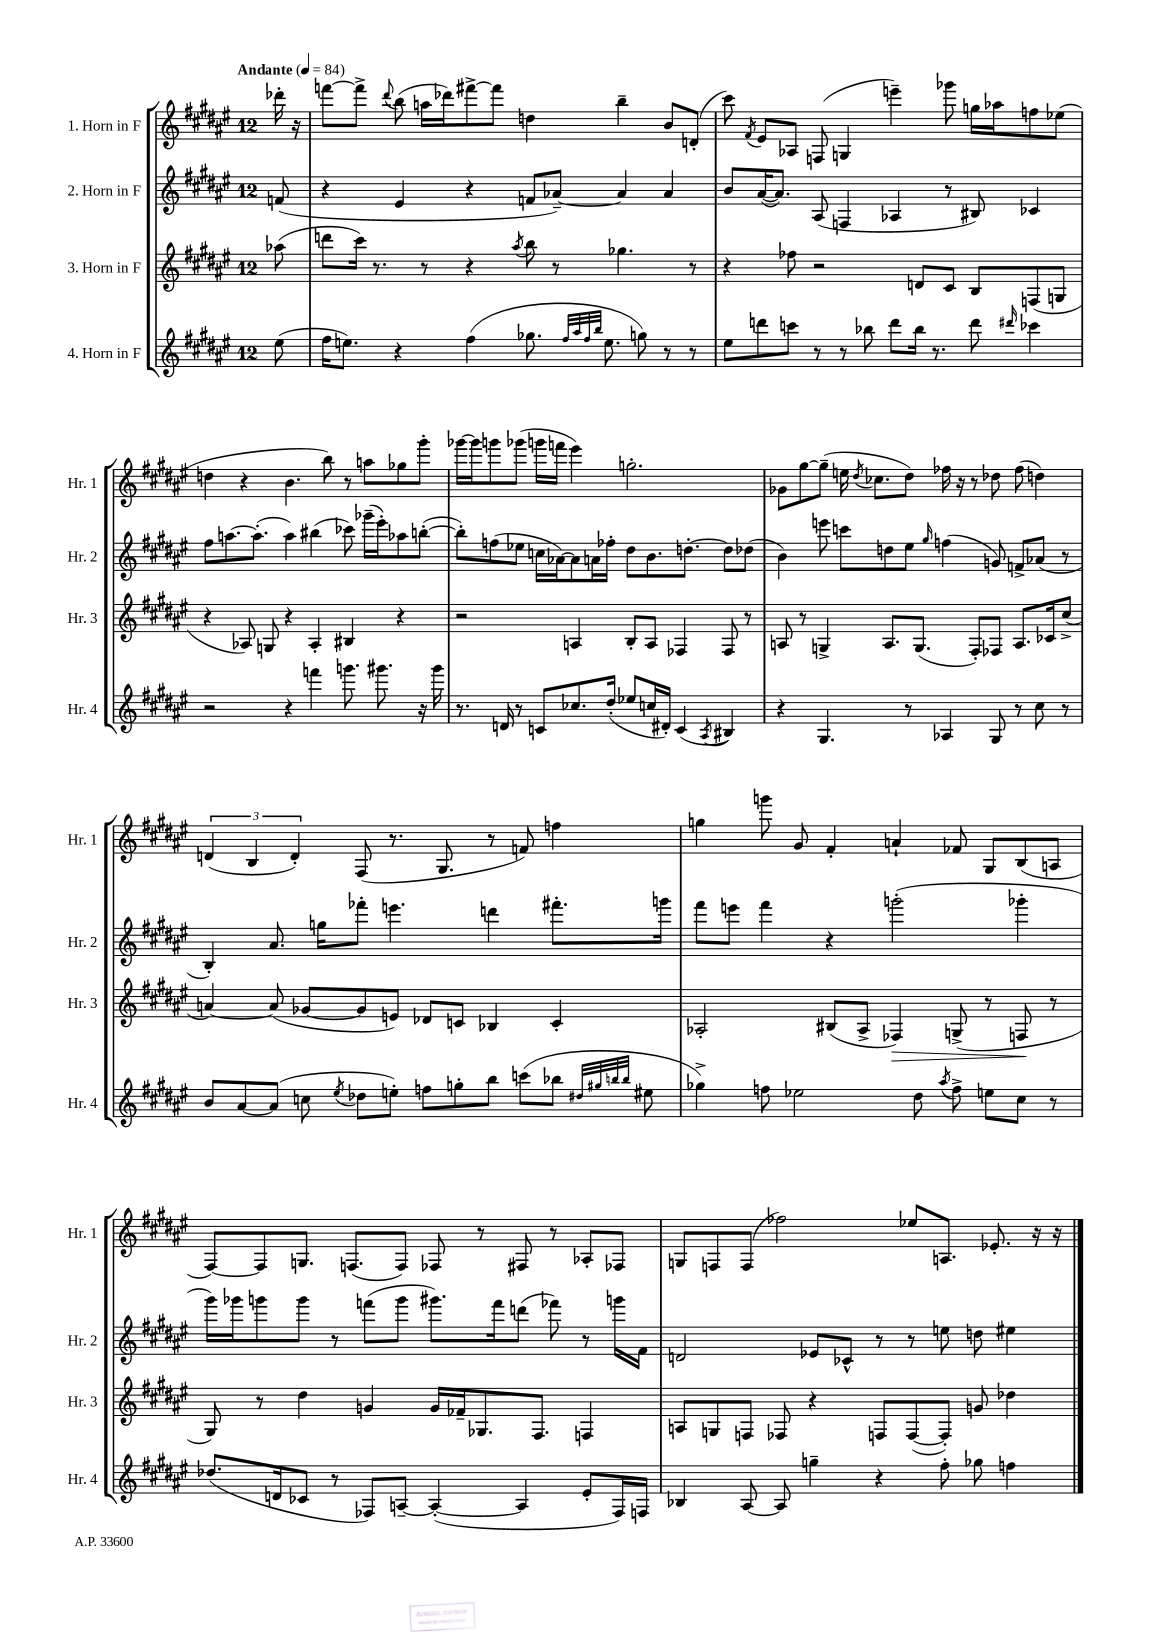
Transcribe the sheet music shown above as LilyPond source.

<<
\new StaffGroup <<
\new Staff = "s0" \with { instrumentName = "1. Horn in F" shortInstrumentName = "Hr. 1" } {
    \clef treble \key fis \major \once \override Staff.TimeSignature.style = #'single-digit \time 12/8 \partial 8 \tempo "Andante" 4 = 84
    \autoBeamOff des'''16-. r16 |
    f'''8[~ f'''8]-> \appoggiatura { dis'''8 } b''8( a''16[ des'''16) fis'''8~-> fis'''8] d''4 b''4-- b'8[ d'8]-.( |
    cis'''8) \acciaccatura { fis'8 } eis'8[ aes8] f8( g4 e'''4--) ges'''8 g''16[ aes''16 f''8 ees''8]( |
    d''4 r4 b'4. b''8) r8 a''8[ ges''8 gis'''8]-. |
    ges'''16[~ ges'''16 g'''8 ges'''8]( g'''16[ f'''16] eis'''4) g''2.-. |
    ges'8[ gis''8~ gis''8]--( e''16 \acciaccatura { dis''8 } ces''8.[ dis''8]) fes''16 r16 r8 des''8 fes''8( d''4) |
    \tuplet 3/2 { d'4( b4 d'4-.) } fis8( r8. gis8. r8 f'8) f''4 |
    g''4 g'''8 gis'8 fis'4-. a'4-! fes'8 gis8[ b8( a8] |
    fis8[~) fis8 g8.] f8.[( f8]) fes8 r8 fis8 r8 aes8[-. fes8] |
    g8[ f8 f8]( fes''2) ees''8[ a8.] ees'8.-. r16 r16 \bar "|." |
}
\new Staff = "s1" \with { instrumentName = "2. Horn in F" shortInstrumentName = "Hr. 2" } {
    \clef treble \key fis \major \once \override Staff.TimeSignature.style = #'single-digit \time 12/8 \partial 8
    \autoBeamOff f'8( |
    r4 eis'4 r4 f'8[ aes'8]~--) aes'4 aes'4 |
    b'8[ ais'16~( ais'8.]) ais8( f4 aes4 r8 bis8) ces'4 |
    fis''8[ a''8.~ a''8.]-.( a''4) bis''4( ces'''8) ges'''16[--( eis'''16-.) aes''8 b''8]~-.( |
    b''8[-.) f''8( ees''8] c''16[ aes'16~) aes'8 a'16 fes''16]-. dis''8[ b'8. d''8.]~-. d''8[ des''8]( |
    b'4) e'''8 c'''8[ d''8 eis''8] \grace { gis''16 } f''4( g'8) f'8[-> aes'8]( r8 |
    b4-.) ais'8. g''16[ fes'''8]-. e'''4. d'''4 fis'''8.[-. g'''16] |
    fis'''8[ e'''8] fis'''4 r4 g'''2-.( ges'''4-. |
    gis'''16[) ges'''16 g'''8 g'''8] r8 f'''8[( g'''8] gis'''8.[) f'''16 d'''8]( fes'''8) r8 g'''16[ fis'16] |
    d'2 ees'8[ ces'8]-^ r8 r8 e''8 d''8 eis''4 \bar "|." |
}
\new Staff = "s2" \with { instrumentName = "3. Horn in F" shortInstrumentName = "Hr. 3" } {
    \clef treble \key fis \major \once \override Staff.TimeSignature.style = #'single-digit \time 12/8 \partial 8
    \autoBeamOff aes''8( |
    d'''8[ cis'''16]) r8. r8 r4 \acciaccatura { ais''8 } b''8 r8 ges''4. r8 |
    r4 fes''8 r2 d'8[ cis'8] b8[ f8( g8] |
    r4 aes8) g8 r4 aes4-. bis4 r4 |
    r2 a4 b8[-. a8] fes4 fes8 r8 |
    a8 r8 g4-> a8.[ g8.]( fis8[-.) fes8] a8.[ ces'16 cis''8]->( |
    a'4~) a'8( ges'8[~ ges'8 e'8]) des'8[ c'8] bes4 c'4-. |
    aes2-. bis8[( aes8]-> fes4\>) g8->( r8 f8\! r8 |
    gis8) r8 dis''4 g'4 g'16[ fes'16-- ges8. fis8.] f4 |
    a8[ g8 f8] fes8 r4 f8[ f8~( f8]-.) g'8 des''4 \bar "|." |
}
\new Staff = "s3" \with { instrumentName = "4. Horn in F" shortInstrumentName = "Hr. 4" } {
    \clef treble \key fis \major \once \override Staff.TimeSignature.style = #'single-digit \time 12/8 \partial 8
    \autoBeamOff eis''8( |
    fis''16[ e''8.]) r4 fis''4( ges''8. \grace { fis''32[ ais''32 fis''32 b''32] } e''8. g''8) r8 r8 |
    eis''8[ d'''8 c'''8] r8 r8 bes''8 d'''8[ bes''16] r8. d'''8 \grace { dis'''16 } ces'''4 |
    r2 r4 f'''4 g'''8. gis'''8. r16 gis'''16 |
    r8. d'16 r8 c'8[ ces''8. dis''16]-.( ees''8[ c''16 dis'16]-.) c'4( \acciaccatura { ais8 } bis4) |
    r4 gis4. r8 aes4 gis8 r8 cis''8 r8 |
    b'8[ ais'8~ ais'8]( c''8 \acciaccatura { eis''8 } des''8[ e''8]-.) f''8[ g''8-. b''8] c'''8[( bes''8] \grace { dis''32[ gis''32 b''32 b''32] } eis''8 |
    ges''4->) f''8 ees''2 dis''8 \acciaccatura { ais''8 } f''8-> e''8[ cis''8] r8 |
    des''8.[( d'16 ces'8] r8 fes8[) a8]~-- a4~-.( a4 eis'8[-. fes16) f16] |
    bes4 ais8~ ais8 g''4-- r4 fis''8-. ges''8 f''4 \bar "|." |
}
>>
>>
\layout { \context { \Score \remove "Bar_number_engraver" } }
